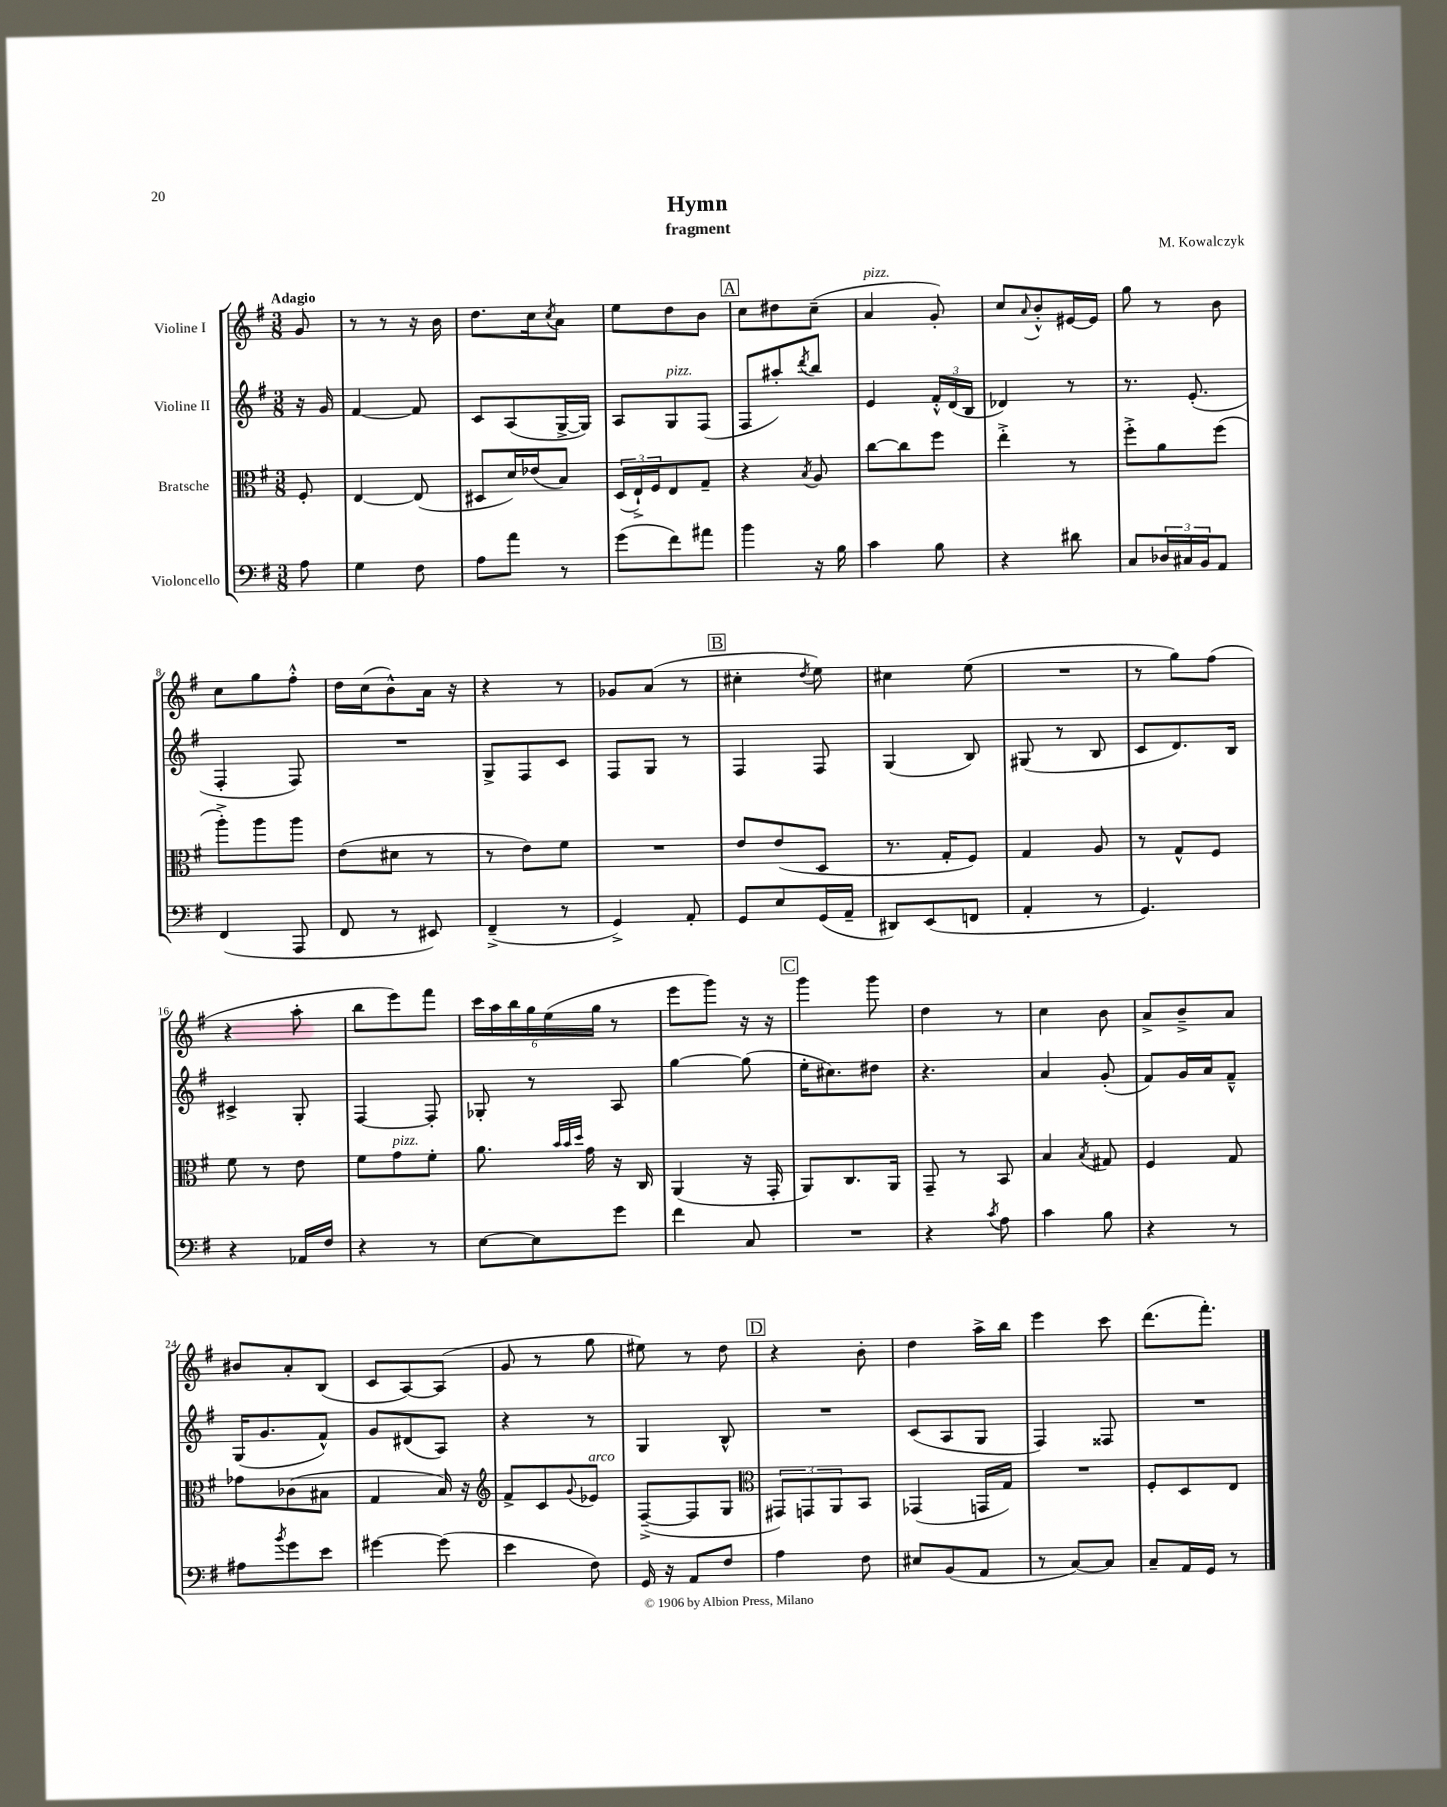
\header { title = "Hymn" composer = "M. Kowalczyk" subtitle = "fragment" }
<<
\new StaffGroup <<
\new Staff = "s0" \with { instrumentName = "Violine I" } {
    \clef treble \key g \major \numericTimeSignature \time 3/8 \partial 8 \tempo "Adagio"
    g'8 |
    r8 r8 r16 b'16 |
    d''8. c''16 \acciaccatura { c''8 } a'8 |
    e''8 d''8 b'8 |
    \mark \markup { \box "A" } c''8 dis''8 c''8--( |
    a'4^\markup { \italic "pizz." } g'8-.) |
    c''8 \appoggiatura { a'8 } b'8-.-^ eis'16~ eis'16 |
    g''8 r8 b'8 |
    c''8 g''8 fis''8-.-^ |
    d''16 c''16( b'8-^) a'16 r16 |
    r4 r8 |
    ges'8 a'8( r8 |
    \mark \markup { \box "B" } cis''4-. \acciaccatura { d''8 } e''8) |
    cis''4 e''8( |
    R4. |
    r8 g''8) fis''8( |
    r4 a''8-. |
    b''8 e'''8) fis'''8 |
    \tuplet 6/4 { c'''16 a''16 b''16 g''16 e''16( g''16 } r8 |
    e'''8 g'''8) r16 r16 |
    \mark \markup { \box "C" } g'''4 g'''8 |
    d''4 r8 |
    c''4 b'8 |
    a'8-> b'8---> a'8 |
    bis'8 a'8-. b8( |
    c'8 a8~) a8( |
    g'8 r8 g''8 |
    eis''8) r8 d''8 |
    \mark \markup { \box "D" } r4 b'8-. |
    d''4 a''16-> b''16 |
    e'''4 c'''8 |
    d'''8.( fis'''8.-.) \bar "|." |
}
\new Staff = "s1" \with { instrumentName = "Violine II" } {
    \clef treble \key g \major \numericTimeSignature \time 3/8 \partial 8
    r16 g'16 |
    fis'4~ fis'8 |
    c'8 a8( g16~-> g16) |
    a8 g8^\markup { \italic "pizz." } fis8( |
    \mark \markup { \box "A" } fis8 ais''8-.) \acciaccatura { d'''8 } b''8 |
    e'4 \tuplet 3/2 { fis'16-.-^ d'16( b16 } |
    des'4) r8 |
    r8. e'8.-.( |
    fis4-. fis8) |
    R4. |
    g8-> fis8 c'8 |
    fis8 g8 r8 |
    \mark \markup { \box "B" } fis4 fis8 |
    g4( b8) |
    gis8( r8 b8 |
    c'8 d'8.) b16 |
    cis'4-> g8-. |
    fis4~ fis8-. |
    ges8-. r8 a8 |
    g''4~ g''8( |
    \mark \markup { \box "C" } e''16-. cis''8.) dis''8 |
    r4. |
    a'4 g'8-.( |
    fis'8) g'16 a'16 fis'8---^ |
    g16( g'8. fis'8-^) |
    g'8 dis'8( a8) |
    r4 r8 |
    g4 b8-^ |
    \mark \markup { \box "D" } R4. |
    c'8( a8 g8 |
    fis4) fisis8 |
    R4. \bar "|." |
}
\new Staff = "s2" \with { instrumentName = "Bratsche" } {
    \clef alto \key g \major \numericTimeSignature \time 3/8 \partial 8
    fis8-. |
    e4~ e8( |
    dis8 d'16) ees'16( b8) |
    \tuplet 3/2 { d16( e16-!->) fis16 } e8 g8-- |
    \mark \markup { \box "A" } r4 \acciaccatura { b8 } a8 |
    c''8~ c''8 fis''8 |
    e''4-.-> r8 |
    fis''8-.-> a'8 fis''8( |
    a''8-.->) a''8 a''8 |
    e'8( dis'8 r8 |
    r8 e'8) fis'8 |
    R4. |
    \mark \markup { \box "B" } e'8 e'8( d8 |
    r8. g16-. fis8) |
    g4 a8 |
    r8 g8-^ fis8 |
    fis'8 r8 e'8 |
    fis'8 g'8^\markup { \italic "pizz." } fis'8-. |
    a'8. \grace { b'32 b'32 d''32 } g'16 r16 c16 |
    a,4( r16 g,16-. |
    \mark \markup { \box "C" } a,8) c8. a,16 |
    g,8-- r8 b,8 |
    b4 \acciaccatura { b8 } gis8 |
    fis4 g8 |
    ges'8 ces'8( bis8 |
    g4 b16) r16 |
    \clef treble fis'8-> c'8 \appoggiatura { g'8 } ees'8^\markup { \italic "arco" } |
    fis8~--->( fis8 g8 |
    \mark \markup { \box "D" } \clef alto \tuplet 3/2 { gis,8) g,8 a,8 } b,8 |
    ges,4( g,16 g16) |
    R4. |
    fis8-. d8 e8 \bar "|." |
}
\new Staff = "s3" \with { instrumentName = "Violoncello" } {
    \clef bass \key g \major \numericTimeSignature \time 3/8 \partial 8
    a8 |
    g4 fis8 |
    a8 a'8 r8 |
    g'8( fis'8) ais'8 |
    \mark \markup { \box "A" } b'4 r16 b16 |
    c'4 b8 |
    r4 dis'8 |
    c8 \tuplet 3/2 { des16 cis16 b,16 } a,8 |
    fis,4( a,,8 |
    fis,8 r8 eis,8) |
    fis,4--->( r8 |
    g,4->) a,8-. |
    \mark \markup { \box "B" } g,8 e8 g,16( a,16-- |
    dis,8) e,8( f,8 |
    a,4-. r8 |
    g,4.) |
    r4 aes,16 fis16 |
    r4 r8 |
    e8~ e8 g'8 |
    fis'4 c8 |
    \mark \markup { \box "C" } R4. |
    r4 \acciaccatura { c'8 } a8 |
    c'4 b8 |
    r4 r8 |
    ais8 \acciaccatura { b'8 } g'8 e'8 |
    gis'4~ gis'8( |
    e'4 fis8) |
    g,16 r16 a,8 fis8 |
    \mark \markup { \box "D" } a4 fis8 |
    eis8 b,8( a,8 |
    r8 c8~) c8 |
    c8-- a,16 g,16 r8 \bar "|." |
}
>>
>>
